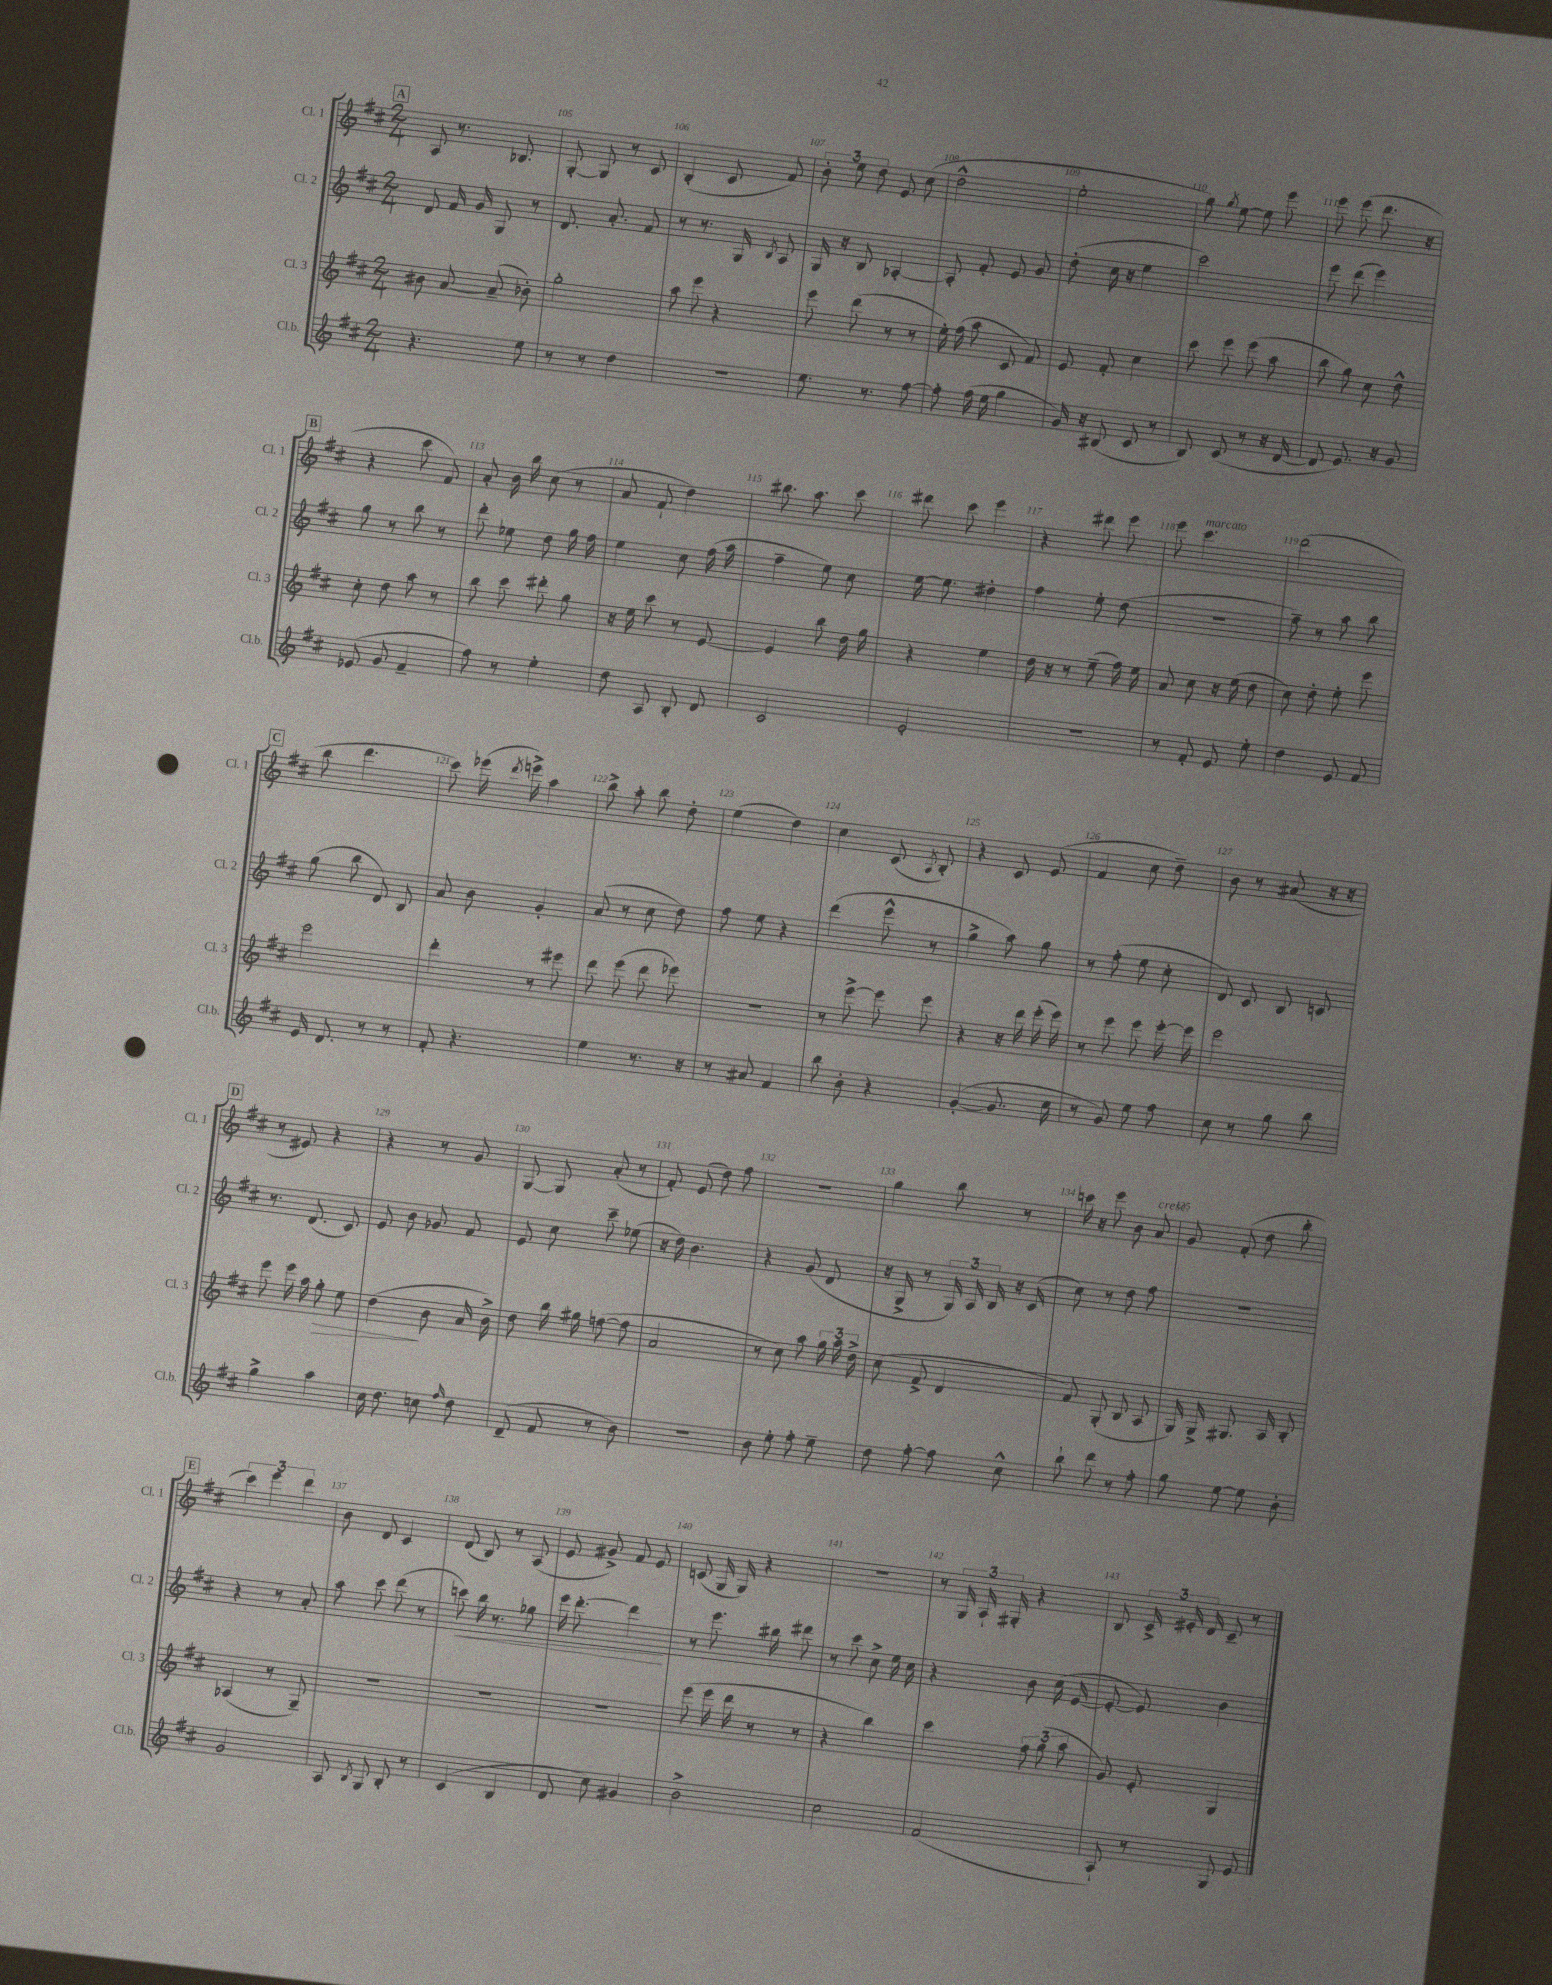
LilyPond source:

<<
\new StaffGroup <<
\new Staff = "s0" \with { instrumentName = "Cl. 1" shortInstrumentName = "Cl. 1" } {
    \clef treble \key d \major \numericTimeSignature \time 2/4
    \autoBeamOff \mark \markup { \box "A" } a8 r8. bes8. |
    g8~-. g8 r8 cis'8 |
    b4-.( cis'8 fis'8) |
    \tuplet 3/2 { b'8-. e''8 d''8 } e'8 cis''8( |
    d''2-^ |
    e''2-. |
    g''8) \acciaccatura { g''8 } e''8~ e''8 e'''8 |
    e'''8 e'''8( d'''8. r16 |
    \mark \markup { \box "B" } r4 cis'''8 fis'8) |
    a'8-. b'16 b''16 cis''8( r8 |
    a'8 fis'8-! d''4) |
    bis''8. a''8. cis'''8 |
    dis'''8 cis'''8 e'''4 |
    r4 dis'''8 e'''8 |
    e'''8 cis'''4.^\markup { \italic "marcato" } |
    d'''2( |
    \mark \markup { \box "C" } b''8 d'''4. |
    cis'''8) ees'''16( \acciaccatura { d'''8 } e'''16->) a''4 |
    b''8-> a''8-. b''8 d''8-. |
    e''4( d''4) |
    cis''4 cis'8( \acciaccatura { a8 } b8-.) |
    r4 cis'8 e'8( |
    fis'4 cis''8 d''8--) |
    b'8 r8 ais'8( r16 r16 |
    \mark \markup { \box "D" } r8 eis'8) r4 |
    r4 r8 g'8 |
    g8~ g8 a'8-.( r8 |
    fis'8-.) e'8( d''8) fis''8 |
    R2 |
    g''4 b''8 r8 |
    c'''16 r16 e'''8 b'8 a'8^\markup { \italic "cresc." } |
    g'8 fis'8-.( d''8 b''8-. |
    \mark \markup { \box "E" } \tuplet 3/2 { cis'''4) e'''4 d'''4 } |
    b'8 d'8 cis'4 |
    d'8( b8) r8 a8( |
    e'8 gis'8->) fis'8 e'8 |
    c'8( g16 g16) r4 |
    r2 |
    r8 \tuplet 3/2 { g16 a16-! gis16-. } r4 |
    b8 \tuplet 3/2 { cis'16-> eis'16-. d'16 } cis'8-- r8 \bar "|." |
}
\new Staff = "s1" \with { instrumentName = "Cl. 2" shortInstrumentName = "Cl. 2" } {
    \clef treble \key d \major \numericTimeSignature \time 2/4
    \autoBeamOff \mark \markup { \box "A" } d'8 fis'16 g'16 g8 r8 |
    d'8. a'8.-. fis'8 |
    r8 r8. g16 \acciaccatura { b8 } a8 |
    g16 r16 b8 aes4~-. |
    aes8-. fis'8-. e'8 g'8 |
    d''8-.( cis''16 r16 e''4 |
    cis'''2) |
    e'''8 d'''8( e'''4) |
    \mark \markup { \box "B" } g''8 r8 b''8 r8 |
    d'''8-. ees''8 d''8 g''16 fis''16 |
    e''4 cis''8 fis''16( a''16 |
    fis''4-- e''8) cis''8 |
    e''16~ e''8. dis''4-. |
    fis''4 e''8-. d''8( |
    R2 |
    fis''8--) r8 a''8 b''8 |
    \mark \markup { \box "C" } g''8( b''8 d'8) b8 |
    a'8 b'8 g'4-. |
    a'8( r8 cis''8 d''8) |
    fis''8 e''8 r4 |
    d'''4( e'''8-^ r8 |
    g''4-> a''8) g''8 |
    r8 fis''8-.( e''8 cis''8-. |
    d'8) cis'8 b8 c'8 |
    \mark \markup { \box "D" } r8. d'8.( cis'8) |
    e'8 b'8 ges'8 fis'8 |
    e'8 cis''8 cis'''8-- ees''8( |
    r16 d''16) b'4. |
    r4 g'8( d'8 |
    r16 g16-> r8 \tuplet 3/2 { g16) a16 b16 } r16 cis'16( |
    cis''8) r8 d''8 fis''8 |
    R2 |
    \mark \markup { \box "E" } r4 r8 a'8-. |
    a''8 cis'''8 d'''8( r8 |
    c'''8\<) b''16 r8. ges''8 |
    e'''16 d'''8.~-. d'''4\! |
    r8 e'''8. bis''16 dis'''8 |
    r8 cis'''8 cis''8-> e''16 cis''16 |
    r4 b'8 cis''16( e'16~ |
    e'8~-. e'8) b'4 \bar "|." |
}
\new Staff = "s2" \with { instrumentName = "Cl. 3" shortInstrumentName = "Cl. 3" } {
    \clef treble \key d \major \numericTimeSignature \time 2/4
    \autoBeamOff \mark \markup { \box "A" } bis'8 a'8~ a'8--( bes'8-.) |
    g''2-. |
    a''8 e'''8 r4 |
    e'''8 d'''8( r8 r8 |
    e''16-.) fis''16( a''8 cis'8 fis'8) |
    e'8 fis'8-. cis''4 |
    cis'''8 e'''8 e'''8( a''8 |
    b''8 g''8) cis''8 d''8-^ |
    \mark \markup { \box "B" } cis''8-. d''8 a''8 r8 |
    b''8 cis'''8 dis'''8-. g''8 |
    r16 e''16 cis'''8 r8 e'8~ |
    e'4 b''8 d''16 g''16 |
    r4 e''4 |
    d''16 r16 r8 e''8--( fis''16) e''16 |
    a'8 cis''8 r16 e''16( d''8 |
    cis''8) d''8-. e''8-. e'''8 |
    \mark \markup { \box "C" } e'''2 |
    d'''4-. r8 eis'''8 |
    d'''8 e'''8( d'''8 ees'''8) |
    R2 |
    r8 e'''8~-> e'''8 e'''8 |
    r4 r16 d'''16 e'''16-.( e'''16) |
    r8 e'''8 e'''8 e'''16~-. e'''16 |
    e'''2 |
    \mark \markup { \box "D" } e'''8 e'''16 a''16 g''8-.\> e''8 |
    d''4\!( b'8 a'16 b'16->) |
    d''8 b''16 gis''16 f''8~( f''8 |
    a'2 |
    r8 cis''8) a''8 \tuplet 3/2 { g''16 a''16 d''16-> } |
    cis''8( fis'8-> d'4 |
    fis'8) g8-.( b8 a8 |
    g16) g16-> gis8. a16 b8-. |
    \mark \markup { \box "E" } aes4( r8 g8--) |
    R2 |
    R2 |
    R2 |
    e'''8( e'''16 d'''16 r8 r8 |
    r4 b''4) |
    cis'''4 \tuplet 3/2 { fis''8 g''8( a''8 } |
    g'8) e'8-. g4 \bar "|." |
}
\new Staff = "s3" \with { instrumentName = "Cl.b." shortInstrumentName = "Cl.b." } {
    \clef treble \key d \major \numericTimeSignature \time 2/4
    \autoBeamOff \mark \markup { \box "A" } r4. e''8 |
    r8 r8 d''4 |
    r2 |
    e''8. r8. fis''8~ |
    fis''8-. fis''16( e''16 g''4 |
    g'16) r16 bis8( cis'8 r8 |
    b8) cis'8( r8 r16 d'16~ |
    d'8 e'8.) r16 g'8 |
    \mark \markup { \box "B" } ees'8( g'8 fis'4-- |
    fis''8) r8 e''4-. |
    d''8 a8 b8-. d'8 |
    cis'2 |
    e'2-. |
    R2 |
    r8 fis'8-. e'8 e''8-. |
    d''4 e'8 fis'8 |
    \mark \markup { \box "C" } e'16 d'8. r8 r8 |
    fis'8-. r4. |
    e''4 r8. r16 |
    r8 ais'8 fis'4 |
    b''8 b'8-. r4 |
    g'4~-.( g'8. cis''16 |
    r8 g'8) e''8 fis''8 |
    cis''8 r8 g''8 b''8 |
    \mark \markup { \box "D" } g''4-> a''4 |
    cis''16 d''8. c''8 \grace { fis''16 } d''8 |
    d'8--( fis'8 r8 b'8) |
    R2 |
    b'8 e''8-. fis''8-. e''8-- |
    d''8 fis''8~-. fis''8 cis''8-^ |
    b''8-! d'''8 r8 fis''8-. |
    g''8 e''8~ e''8 b'8-. |
    \mark \markup { \box "E" } g'2 |
    a8 \acciaccatura { b8 } g8 b8-. r8 |
    cis'4( b4 |
    d'8 cis''8) gis'4 |
    b'2-> |
    cis''2 |
    fis'2( |
    a8-!) r8 g8 e'8 \bar "|." |
}
>>
>>
\layout { \context { \Score currentBarNumber = #104 \override BarNumber.break-visibility = ##(#f #t #t) barNumberVisibility = #all-bar-numbers-visible } }
